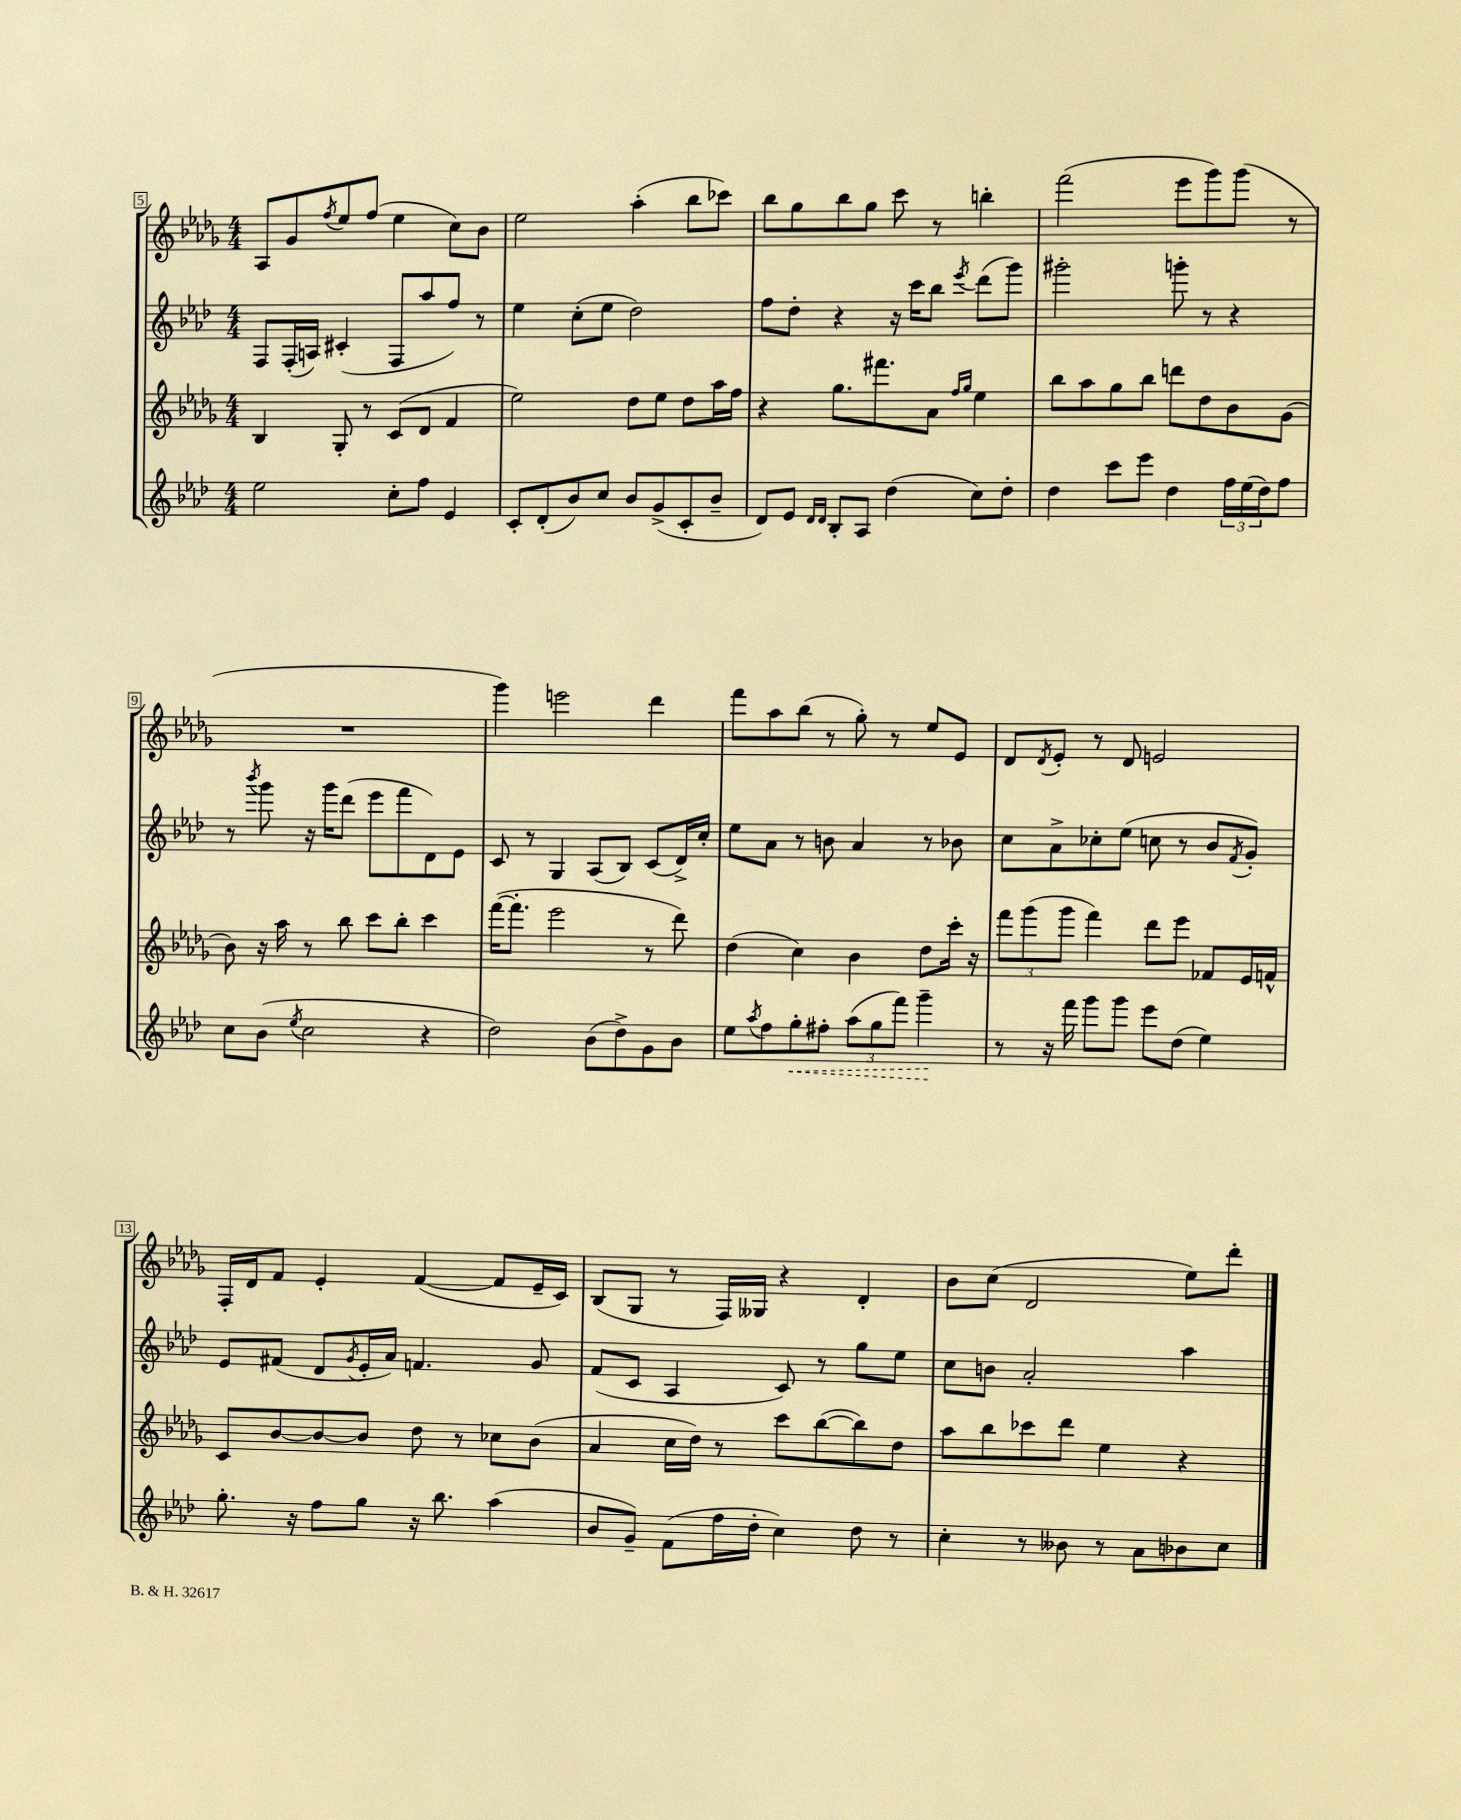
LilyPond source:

<<
\new StaffGroup <<
\new Staff = "s0" {
    \clef treble \key des \major \numericTimeSignature \time 4/4
    aes8 ges'8 \acciaccatura { f''8 } ees''8 f''8( ees''4 c''8) bes'8 |
    ees''2 aes''4-.( bes''8 ces'''8) |
    bes''8 ges''8 bes''8 ges''8 c'''8 r8 b''4-. |
    f'''2( ees'''8 ges'''8) ges'''8( r8 |
    R1 |
    ges'''4) e'''2 des'''4 |
    f'''8 aes''8 bes''8( r8 ges''8-.) r8 ees''8 ees'8 |
    des'8 \acciaccatura { des'8 } ees'8-. r8 des'8 e'2 |
    f16-. des'16 f'8 ees'4-. f'4~( f'8 ees'16-- c'16) |
    bes8( ges8 r8 f16) geses16 r4 des'4-. |
    bes'8 c''8( des'2 ees''8) des'''8-. \bar "|." |
}
\new Staff = "s1" {
    \clef treble \key aes \major \numericTimeSignature \time 4/4
    f8 f16-.( a16) cis'4-.( f8 aes''8 f''8) r8 |
    ees''4 c''8-.( ees''8 des''2) |
    f''8 des''8-. r4 r16 c'''16 bes''8 \acciaccatura { ees'''8 } des'''8( g'''8) |
    gis'''2-. g'''8-. r8 r4 |
    r8 \acciaccatura { bes'''8 } g'''8 r16 g'''16 des'''8( ees'''8 f'''8 des'8) ees'8 |
    c'8 r8 g4 aes8( bes8) c'8( des'16->) c''16-. |
    ees''8 aes'8 r8 b'8 aes'4 r8 bes'8 |
    c''8 aes'8-> ces''8-. ees''8( c''8 r8 bes'8 \acciaccatura { f'8 } g'8-.) |
    ees'8 fis'8( des'8 \acciaccatura { g'8 } ees'16-. aes'16) f'4. g'8 |
    f'8( c'8 aes4 c'8) r8 g''8 ees''8 |
    c''8 b'8 aes'2-. aes''4 \bar "|." |
}
\new Staff = "s2" {
    \clef treble \key des \major \numericTimeSignature \time 4/4
    bes4 ges8-. r8 c'8( des'8 f'4 |
    ees''2) des''8 ees''8 des''8 aes''16 f''16 |
    r4 ges''8. fis'''8. aes'8 \grace { f''16 ges''16 } ees''4 |
    bes''8 aes''8 ges''8 bes''8 d'''8 des''8 bes'8 ges'8( |
    bes'8) r16 aes''16 r8 bes''8 c'''8 bes''8-. c'''4 |
    f'''16~( f'''8.-. ees'''2 r8 des'''8) |
    des''4( c''4) bes'4 des''8 c'''16-. r16 |
    \tuplet 3/2 { f'''8 ges'''8( ges'''8 } f'''4) des'''8 ees'''8 fes'8 ees'16 f'16-^ |
    c'8 bes'8~ bes'8~ bes'8 des''8 r8 ces''8 bes'8( |
    aes'4 c''16 des''16) r8 c'''8 bes''8~( bes''8) des''8 |
    aes''8 bes''8 ces'''8 des'''8 ees''4 r4 \bar "|." |
}
\new Staff = "s3" {
    \clef treble \key aes \major \numericTimeSignature \time 4/4
    ees''2 c''8-. f''8 ees'4 |
    c'8-. des'8-.( bes'8) c''8 bes'8 g'8->( c'8-. bes'8-- |
    des'8) ees'8 \grace { des'16 des'16 } bes8-. aes8 des''4( c''8) des''8-. |
    des''4 c'''8 ees'''8 des''4 \tuplet 3/2 { f''16 ees''16( des''16) } f''8 |
    c''8 bes'8( \acciaccatura { ees''8 } c''2 r4 |
    des''2) bes'8( des''8->) g'8 bes'8 |
    ees''8 \acciaccatura { aes''8 } f''8 \once \override Hairpin.style = #'dashed-line g''8-.\< fis''8-. \tuplet 3/2 { aes''8( g''8 f'''8) } g'''4--\! |
    r8 r16 f'''16 g'''8 g'''8 ees'''8 des''8( ees''4) |
    g''8.-. r16 f''8 g''8 r16 bes''8. aes''4( |
    bes'8 g'8--) f'8( f''16 des''16-. c''4) des''8 r8 |
    c''4-. r8 beses'8 r8 aes'8 bes'8 c''8 \bar "|." |
}
>>
>>
\layout { \context { \Score currentBarNumber = #5 \override BarNumber.stencil = #(make-stencil-boxer 0.1 0.3 ly:text-interface::print) } }
